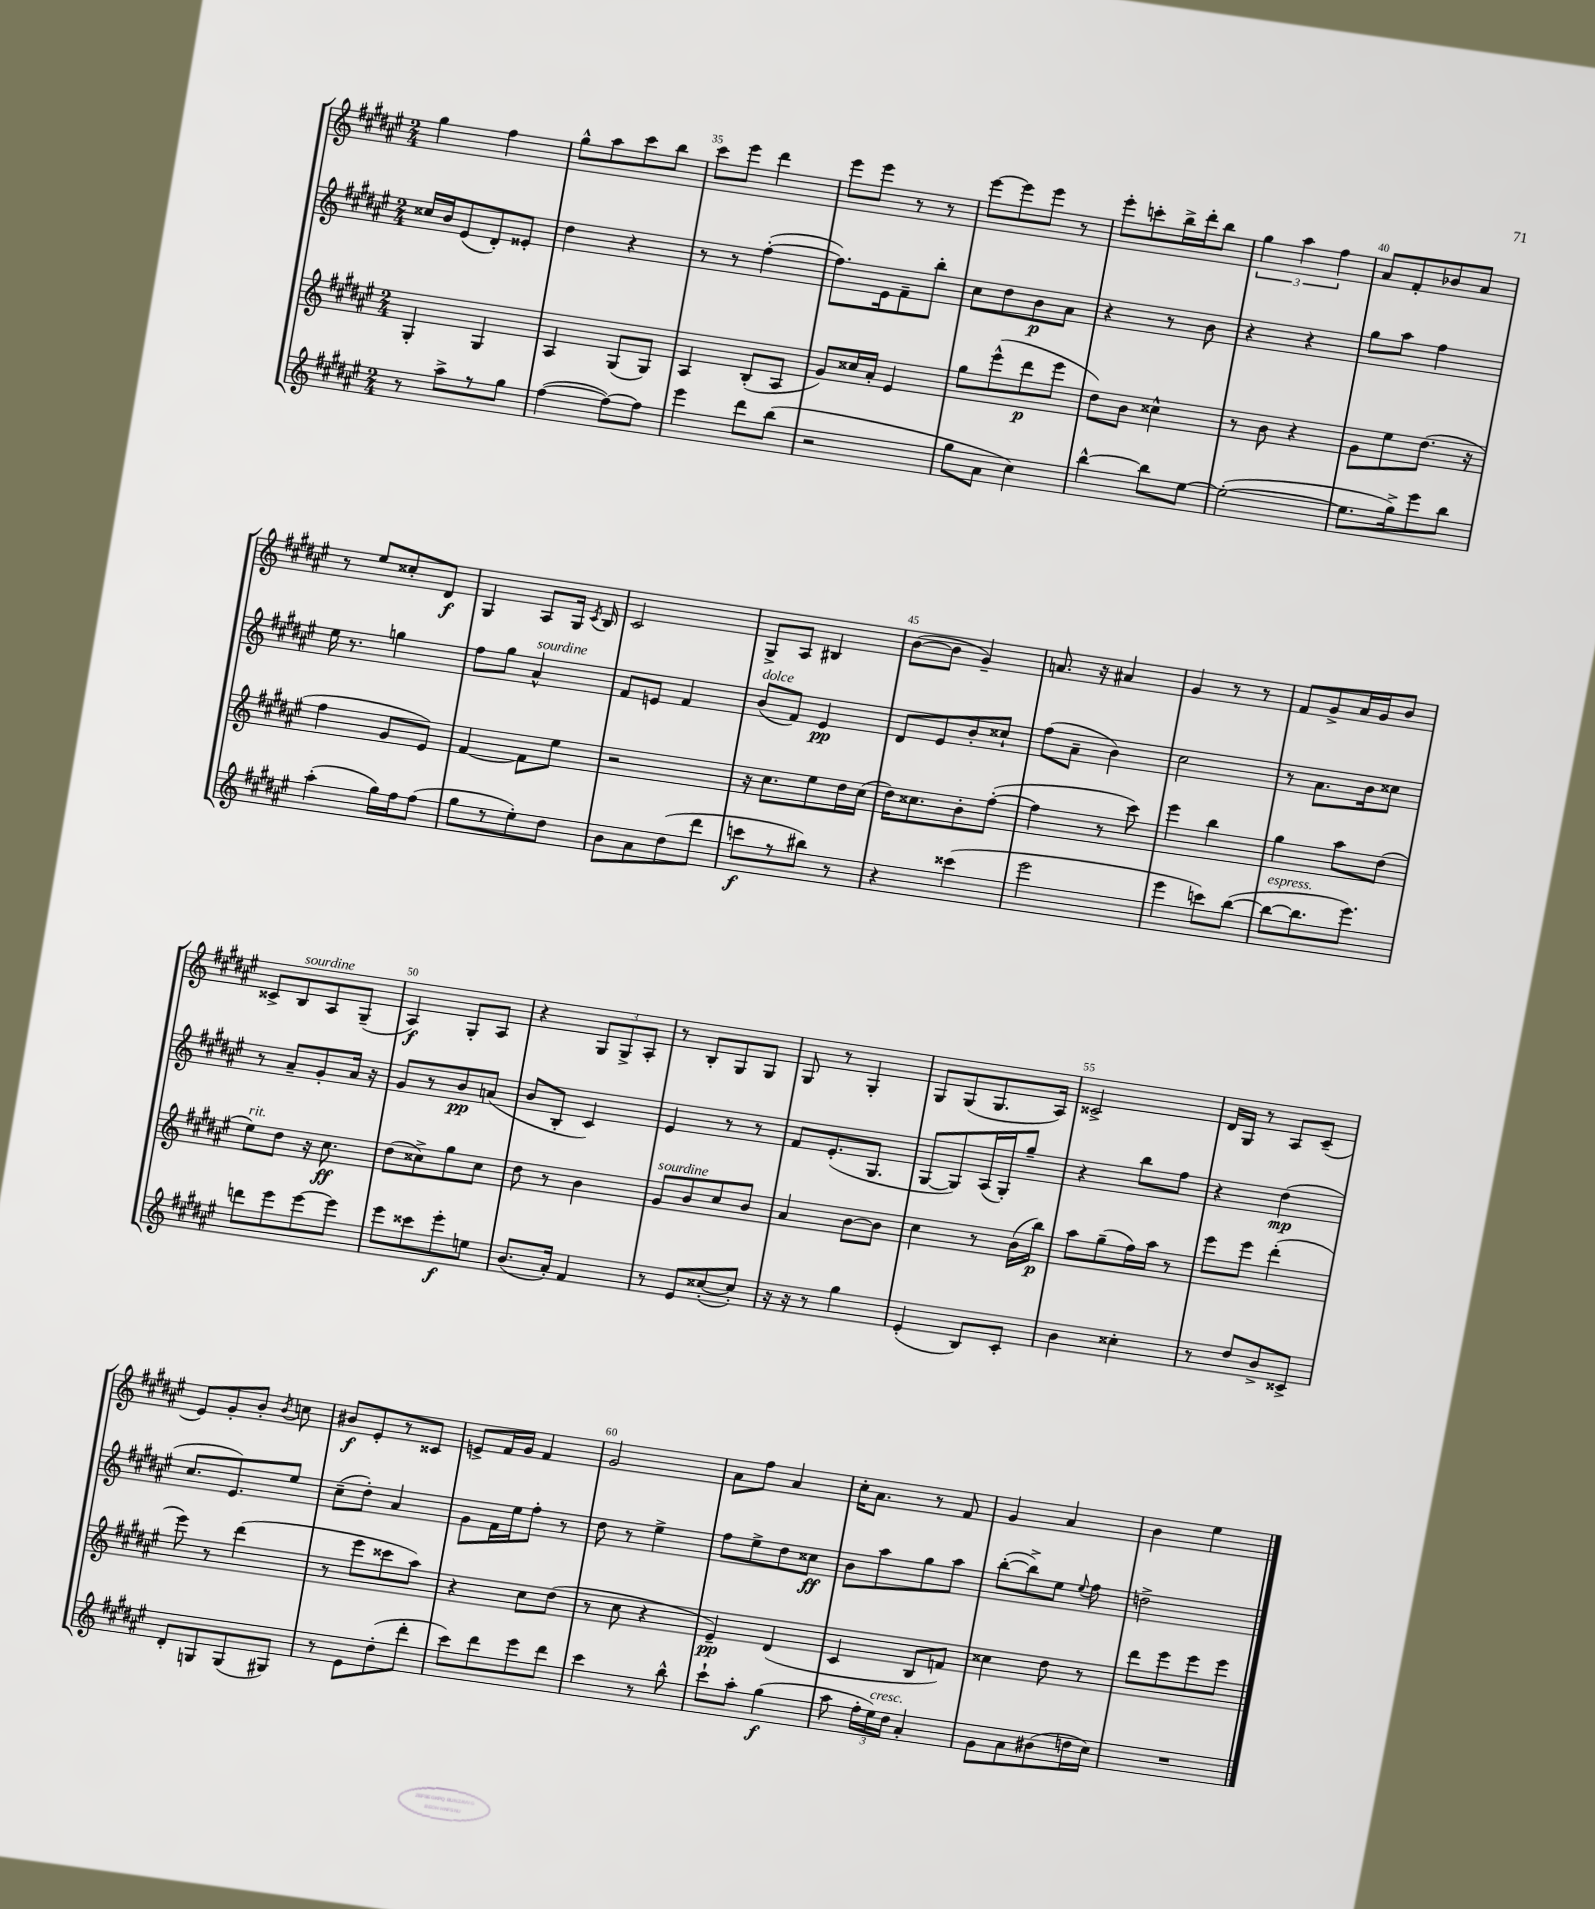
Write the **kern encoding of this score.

**kern	**dynam	**kern	**dynam	**kern	**dynam	**kern	**dynam
*part4	*part4	*part3	*part3	*part2	*part2	*part1	*part1
*staff4	*staff4	*staff3	*staff3	*staff2	*staff2	*staff1	*staff1
*clefG2	*	*clefG2	*	*clefG2	*	*clefG2	*
*k[f#c#g#d#a#e#]	*	*k[f#c#g#d#a#e#]	*	*k[f#c#g#d#a#e#]	*	*k[f#c#g#d#a#e#]	*
*M2/4	*	*M2/4	*	*M2/4	*	*M2/4	*
=33	=33	=33	=33	=33	=33	=33	=33
8r	.	4G#'/	.	16cc##X/LL	.	4gg#\	.
.	.	.	.	16b/J	.	.	.
8aa#^\L	.	.	.	(8e#/	.	.	.
8r	.	4G#/	.	8d#'/)	.	4ff#\	.
8gg#\J	.	.	.	8e##X'/J	.	.	.
=34	=34	=34	=34	=34	=34	=34	=34
([4ff#\	.	4A#/	.	4dd#\	.	8gg#^^\L	.
.	.	.	.	.	.	8aa#\	.
8ff#\L_)	.	(8G#/L	.	4r	.	8ccc#\	.
8ff#\J]	.	8G#/J)	.	.	.	8bb\J	.
=35	=35	=35	=35	=35	=35	=35	=35
4eee#\	.	4A#/	.	8r	.	8ccc#\L	.
.	.	.	.	8r	.	8eee#\J	.
8ddd#\L	.	(8B'/L	.	([4ff#'\	.	4ddd#\	.
(8bb\J	.	8A#/J	.	.	.	.	.
=36	=36	=36	=36	=36	=36	=36	=36
2r	.	8g#/L)	.	8.ff#\L])	.	8eee#\L	.
.	.	16cc##X/L	.	.	.	8eee#\J	.
.	.	16a#'/JJ	.	16e#\k	.	.	.
.	.	4e#/	.	8f#~\	.	8r	.
.	.	.	.	8bb'\J	.	8r	.
=37	=37	=37	=37	=37	=37	=37	=37
8gg#\L	.	8gg#\L	.	8cc#\L	.	[8eee#\L	.
8a#\J	.	(8eee#^^\	.	8dd#\	.	8eee#\]	.
4cc#\)	.	8ddd#\	p	8b\	p	8eee#\J	.
.	.	8eee#\J	.	8a#\J	.	8r	.
=38	=38	=38	=38	=38	=38	=38	=38
[4bb^^\	.	8dd#\L)	.	4r	.	8eee#'\L	.
.	.	8b\J	.	.	.	8cccn'\	.
8bb\L]	.	4cc##X^^\	.	8r	.	16bb^\L	.
.	.	.	.	.	.	16ddd#'\J	.
[8ee#\J	.	.	.	8b\	.	8bb\J	.
=39	=39	=39	=39	=39	=39	=39	=39
(2ee#'\_	.	8r	.	4r	.	6gg#\	.
.	.	8b\	.	.	.	.	.
.	.	.	.	.	.	6aa#\	.
.	.	4r	.	4r	.	.	.
.	.	.	.	.	.	6ff#\	.
=40	=40	=40	=40	=40	=40	=40	=40
8.ee#\L]	.	8g#\L	.	8gg#\L	.	8a#/L	.
.	.	8ee#\	.	8aa#\J	.	8f#'/	.
16gg#^\k)	.	.	.	.	.	.	.
8eee#\	.	(8.dd#\J	.	4ff#\	.	8b-X/	.
8bb\J	.	.	.	.	.	8a#/J	.
.	.	16r	.	.	.	.	.
!!LO:LB:g=z
=41	=41	=41	=41	=41	=41	=41	=41
(4aa#'\	.	4ff#\	.	16ee#\	.	8r	.
.	.	.	.	8.r	.	.	.
.	.	.	.	.	.	8ee#/L	.
16gg#\LL)	.	8g#/L	.	4ggn\	.	8cc##X'/	.
16ff#\J	.	.	.	.	.	.	.
(8ff#\J	.	8e#/J)	.	.	.	8d#/J	f
=42	=42	=42	=42	=42	=42	=42	=42
8gg#\L	.	[4f#/	.	8ff#\L	.	4G#/	.
8r	.	.	.	8gg#\J	.	.	.
!	!	!	!	!LO:TX:a:i:t=sourdine	!	!	!
8ee#'\)	.	8f#\L]	.	4a#^^/	.	8A#/L	.
8dd#\J	.	8ee#\J	.	.	.	16G#/Jk	.
.	.	.	.	.	.	8qc#/	.
.	.	.	.	.	.	16B/	.
=43	=43	=43	=43	=43	=43	=43	=43
8b\L	.	2r	.	8f#/L	.	2c#/	.
8a#\	.	.	.	8en/J	.	.	.
(8dd#\	.	.	.	4f#/	.	.	.
8ddd#\J	.	.	.	.	.	.	.
=44	=44	=44	=44	=44	=44	=44	=44
!	!	!	!	!LO:TX:a:i:t=dolce	!	!	!
8cccn\L	f	16r	.	(8b/L	.	8G#^/L	.
.	.	8.cc#\L	.	.	.	.	.
8r	.	.	.	8f#/J)	.	8A#/J	.
8bb#X\J)	.	8ee#\	.	4e#/	pp	4B#X/	.
8r	.	16dd#\L	.	.	.	.	.
.	.	(16cc#\JJ	.	.	.	.	.
=45	=45	=45	=45	=45	=45	=45	=45
4r	.	16dd#\KL)	.	8d#/L	.	([8b\L	.
.	.	8.cc##X\	.	.	.	.	.
.	.	.	.	8e#/	.	8b\J]	.
(4ccc##X\	.	8b'\	.	8b'/	.	4g#~/)	.
.	.	([8ff#'\J	.	8cc##X`/J	.	.	.
=46	=46	=46	=46	=46	=46	=46	=46
2eee#\	.	4ff#\]	.	(8ff#\L	.	8.an/	.
.	.	.	.	8a#~\J	.	.	.
.	.	.	.	.	.	16r	.
.	.	8r	.	4b\)	.	4a#X/	.
.	.	8ccc#\)	.	.	.	.	.
=47	=47	=47	=47	=47	=47	=47	=47
4eee#\	.	4eee#\	.	2cc#\	.	4g#/	.
8cccn\L)	.	4bb\	.	.	.	8r	.
([8bb\J	.	.	.	.	.	8r	.
=48	=48	=48	=48	=48	=48	=48	=48
!LO:TX:a:i:t=espress.	!	!	!	!	!	!	!
8bb\L_	.	4gg#\	.	8r	.	8f#/L	.
8.bb\]	.	.	.	8.a#\L	.	8g#^/	.
.	.	8aa#\L	.	.	.	16a#/L	.
8.eee#\J)	.	.	.	16b\k	.	16g#/J	.
.	.	(8dd#\J	.	8cc##X\J	.	8b/J	.
!!LO:LB:g=z
=49	=49	=49	=49	=49	=49	=49	=49
!	!	!LO:TX:a:i:t=rit.	!	!	!	!	!
8dddn\L	.	8ee#\L)	.	8r	.	8c##X^/L	.
!	!	!	!	!	!	!LO:TX:a:i:t=sourdine	!
8eee#\	.	8dd#\J	.	8a#~/L	.	8B/	.
[8eee#\	.	16r	.	8g#'/	.	8A#/	.
.	.	8.cc#\	ff	.	.	.	.
8eee#\J]	.	.	.	16a#/Jk	.	(8G#~/J	.
.	.	.	.	16r	.	.	.
=50	=50	=50	=50	=50	=50	=50	=50
8eee#\L	.	(8dd#\L	.	8g#/L	.	4A#/)	f
8ccc##X\	.	8cc##X^\)	.	8r	.	.	.
8eee#'\	f	8gg#\	.	8b/	pp	8G#'/L	.
8een\J	.	8cc##\J	.	(8an/J	.	8A#/J	.
=51	=51	=51	=51	=51	=51	=51	=51
(8.b/L	.	8dd#\	.	8b/L	.	4r	.
.	.	8r	.	8B'/J	.	.	.
16a#'/Jk)	.	.	.	.	.	.	.
4f#/	.	4b\	.	4c#/)	.	12G#/L	.
.	.	.	.	.	.	12G#^/	.
.	.	.	.	.	.	12A#'/J	.
=52	=52	=52	=52	=52	=52	=52	=52
!	!	!LO:TX:a:i:t=sourdine	!	!	!	!	!
8r	.	8g#/L	.	4e#/	.	8r	.
8e#/L	.	8b/	.	.	.	8B'/L	.
([8cc##X'/	.	8cc#/	.	8r	.	8G#/	.
8cc##'/J])	.	8b/J	.	8r	.	8G#/J	.
=53	=53	=53	=53	=53	=53	=53	=53
16r	.	4a#/	.	8f#/L	.	8G#/	.
16r	.	.	.	.	.	.	.
8r	.	.	.	(8.e#'/	.	8r	.
4gg#\	.	[8b\L	.	.	.	4G#'/	.
.	.	.	.	8.G#/J	.	.	.
.	.	8b\J]	.	.	.	.	.
=54	=54	=54	=54	=54	=54	=54	=54
(4e#'/	.	4cc#\	.	[8G#/L	.	8G#/L	.
.	.	.	.	8G#/])	.	(8G#/	.
8B/L)	.	8r	.	(16A#/L	.	8.G#/	.
.	.	.	.	16G#'/J)	.	.	.
8c#'/J	.	(16b\LL	.	8gg#~/J	.	.	.
.	.	16bb\JJ)	p	.	.	16A#/Jk)	.
=55	=55	=55	=55	=55	=55	=55	=55
4b\	.	8aa#\L	.	4r	.	2c##X^/	.
.	.	(8gg#~\	.	.	.	.	.
4cc##X'\	.	16ff#\L)	.	8bb\L	.	.	.
.	.	16aa#\JJ	.	.	.	.	.
.	.	8r	.	8ff#\J	.	.	.
=56	=56	=56	=56	=56	=56	=56	=56
8r	.	8eee#\L	.	4r	.	16d#/LL	.
.	.	.	.	.	.	16G#/JJ	.
8dd#/L	.	8eee#\J	.	.	.	8r	.
8b^/	.	(4ddd#'\	.	(4dd#\	mp	8A#/L	.
8c##X^/J	.	.	.	.	.	(8c#~/J	.
!!LO:LB:g=z
=57	=57	=57	=57	=57	=57	=57	=57
8d#'/L	.	8eee#\)	.	8.cc#/L	.	8e#/L)	.
8Gn/	.	8r	.	.	.	8g#'/	.
.	.	.	.	8.e#/)	.	.	.
(8G/	.	(4ddd#\	.	.	.	8b'/J	.
.	.	.	.	.	.	8qb/	.
8G#X/J)	.	.	.	8ee#/J	.	8ccn\	.
=58	=58	=58	=58	=58	=58	=58	=58
8r	.	8r	.	(8cc#~\L	.	8b#X/L	f
8e#\L	.	8eee#\L	.	8dd#'\J)	.	8e#'/	.
(8dd#'\	.	8ccc##X\	.	4a#/	.	8r	.
8ddd#'\J	.	8aa#\J)	.	.	.	8c##X/J	.
=59	=59	=59	=59	=59	=59	=59	=59
8ccc#\L)	.	4r	.	8g#\L	.	8en^/L	.
8ddd#\	.	.	.	16f#\L	.	16f#/L	.
.	.	.	.	16ee#\J	.	16g#/JJ	.
8eee#\	.	8cc#\L	.	8ff#'\J	.	4f#/	.
8ddd#\J	.	(8dd#\J	.	8r	.	.	.
=60	=60	=60	=60	=60	=60	=60	=60
4ccc#\	.	8r	.	8dd#\	.	2g#/	.
.	.	8cc#\	.	8r	.	.	.
8r	.	4r	.	4ee#^\	.	.	.
8bb^^\	.	.	.	.	.	.	.
=61	=61	=61	=61	=61	=61	=61	=61
8ccc#`\L	.	4e#~/)	pp	8ff#\L	.	8a#\L	.
8aa#'\J	.	.	.	8ee#^\	.	8ff#\J	.
(4gg#\	f	(4d#/	.	8dd#\	.	4a#/	.
.	.	.	.	8cc##X\J	ff	.	.
=62	=62	=62	=62	=62	=62	=62	=62
8aa#\	.	4c#/	.	8b\L	.	16cc#'\KL	.
.	.	.	.	.	.	8.a#\J	.
24ff#'\LL	.	.	.	8aa#\	.	.	.
!LO:TX:a:i:t=cresc.	!	!	!	!	!	!	!
24ee#\)	.	.	.	.	.	.	.
24dd#\JJ	.	.	.	.	.	.	.
4a#'/	.	8B/L	.	8gg#\	.	8r	.
.	.	8fn/J)	.	8aa#\J	.	8f#/	.
=63	=63	=63	=63	=63	=63	=63	=63
8g#\L	.	4cc##X\	.	([8bb'\L	.	4g#/	.
8a#\	.	.	.	8bb^\])	.	.	.
(8b#X\	.	8dd#\	.	8ee#\J	.	4a#/	.
.	.	.	.	8qqee#/	.	.	.
16ddn\L	.	8r	.	8ff#\	.	.	.
16cc#\JJ)	.	.	.	.	.	.	.
=64	=64	=64	=64	=64	=64	=64	=64
2r	.	8ddd#\L	.	2ddn^\	.	4b\	.
.	.	8eee#\	.	.	.	.	.
.	.	8eee#\	.	.	.	4ee#\	.
.	.	8eee#\J	.	.	.	.	.
==	==	==	==	==	==	==	==
*-	*-	*-	*-	*-	*-	*-	*-
